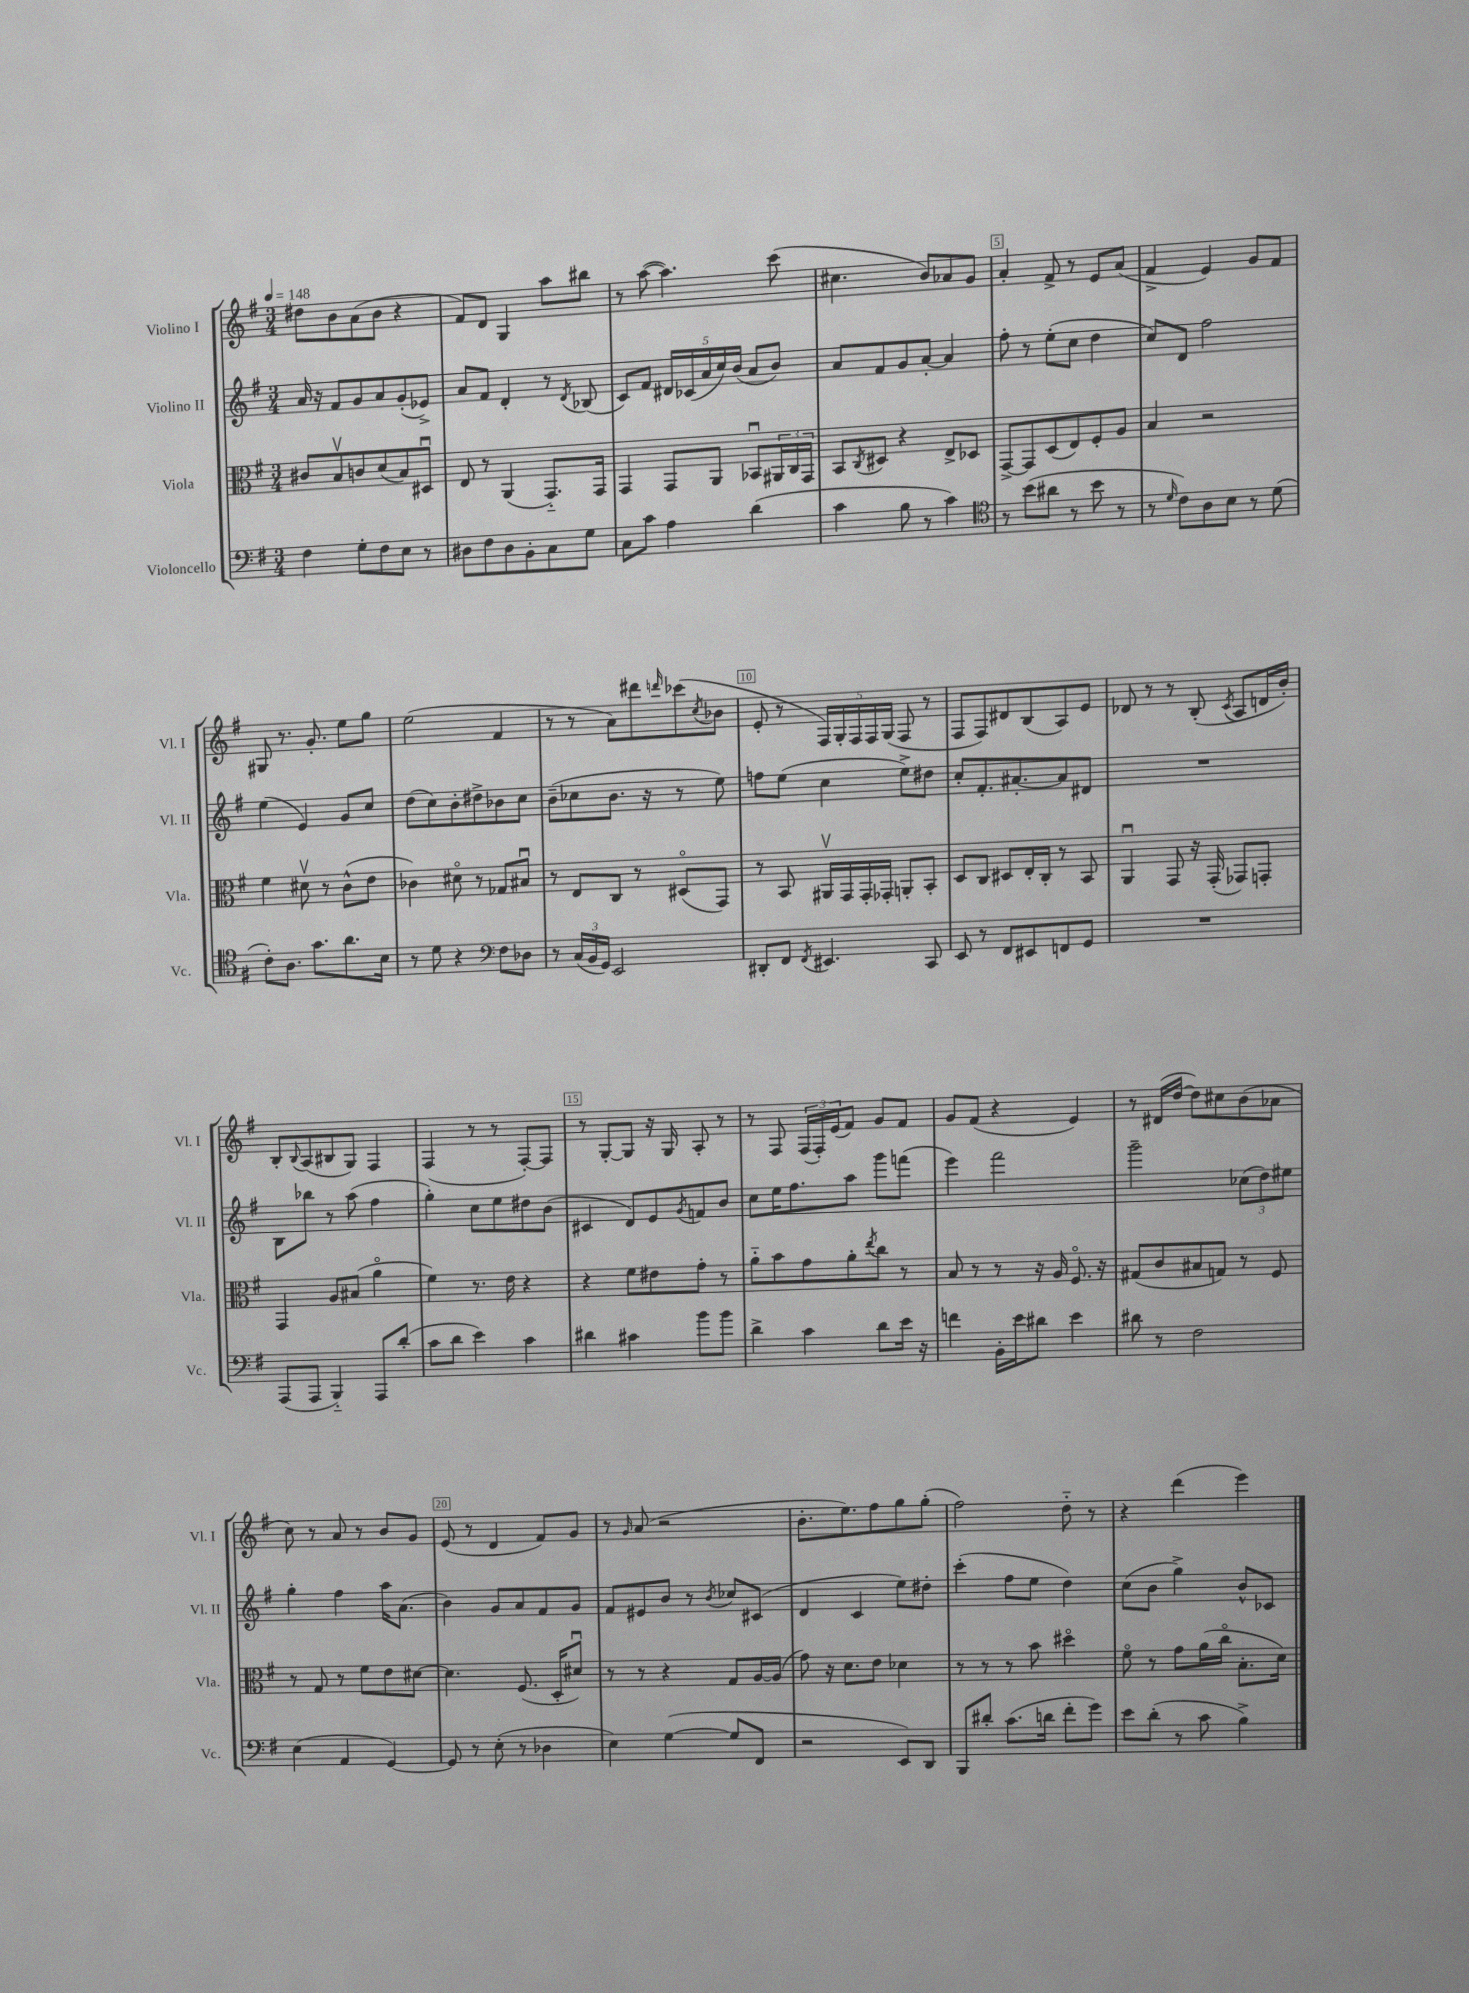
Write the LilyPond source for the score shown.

<<
\new StaffGroup <<
\new Staff = "s0" \with { instrumentName = "Violino I" shortInstrumentName = "Vl. I" } {
    \clef treble \key g \major \numericTimeSignature \time 3/4 \tempo 4 = 148
    dis''8 b'8 a'8( b'8 r4 |
    fis'8) d'8 g4 a''8 bis''8 |
    r8 a''8~( a''4.) c'''8( |
    cis''4. b'8) aes'8 g'8 |
    a'4-. fis'8-> r8 e'8 a'8( |
    fis'4-> e'4) g'8 fis'8 |
    gis8 r8. g'8.-. e''8 g''8 |
    e''2( fis'4 |
    r8 r8 a'8) dis'''8 \grace { d'''16 } ces'''8( \acciaccatura { c''8 } bes'8 |
    e'8-. r8 \tuplet 5/4 { fis16) g16-. fis16 fis16 g16( } fis8 r8 |
    fis8 fis8) dis'8 b8( a8) e'8 |
    des'8 r8 r8 b8-.( \acciaccatura { c'8 } a8 d'16 b'16-.) |
    b8-. \appoggiatura { b8 } a8( bis8 g8) fis4 |
    fis4( r8 r8 fis8~-.) fis8 |
    r8 g8~-. g8 r16 g16 a8-. r8 |
    r8 fis8 \tuplet 3/2 { fis16( fis16-.) e'16( } fis'8) g'8 fis'8 |
    g'8 fis'8( r4 e'4) |
    r8 dis'16( d''16~ d''8) cis''8 b'8( aes'8 |
    c''8) r8 a'8 r8 b'8 g'8 |
    e'8( r8 d'4 fis'8) g'8 |
    r8 \grace { g'16 } a'8( r2 |
    b'8.-. e''8.) fis''8 g''8 g''8-.( |
    fis''2) d''8-_ r8 |
    r4 d'''4( e'''4) \bar "|." |
}
\new Staff = "s1" \with { instrumentName = "Violino II" shortInstrumentName = "Vl. II" } {
    \clef treble \key g \major \numericTimeSignature \time 3/4
    a'16 r16 fis'8 g'8 a'8 g'8-.( ees'8->) |
    a'8 fis'8 d'4-. r8 \acciaccatura { d'8 } bes8( |
    c'8) fis'8 \tuplet 5/4 { dis'16 ces'16( a'16 c''16) b'16( } a'8 b'8) |
    a'8 fis'8 g'8 a'8~-. a'4 |
    fis''8-. r8 e''8-.( c''8 d''4 |
    c''8) d'8 fis''2 |
    e''4( e'4) g'8 c''8 |
    d''8( c''8) b'8-. dis''8-> bes'8 c''8 |
    b'8--( ces''8 b'8. r16 r8 e''8) |
    f''8 e''8( c''4 e''8->) dis''8 |
    c''8-. fis'8.-. ais'8.~-. ais'8 dis'8 |
    R2. |
    b8 bes''8 r8 a''8( fis''4 |
    g''4-.) c''8 e''8 dis''8 b'8( |
    cis'4 d'8) e'8 \acciaccatura { g'8 } f'8 b'8 |
    c''8 e''16 fis''8. a''8 g'''8 f'''8( |
    e'''4) fis'''2 |
    g'''2-- \tuplet 3/2 { ces''8( d''8) eis''8 } |
    g''4-. fis''4 a''16 a'8.( |
    b'4) g'8 a'8 fis'8 g'8 |
    fis'8 eis'8 b'8 r8 \acciaccatura { b'8 } ces''8 cis'8( |
    d'4 c'4 e''8) dis''8-. |
    c'''4-.( fis''8 e''8 d''4) |
    c''8( b'8 g''4->) b'8-^ ces'8 \bar "|." |
}
\new Staff = "s2" \with { instrumentName = "Viola" shortInstrumentName = "Vla." } {
    \clef alto \key g \major \numericTimeSignature \time 3/4
    cis'8 b8\upbow c'8 d'8( b8) dis8\downbow |
    e8 r8 a,4( g,8.-_) g,16 |
    g,4 g,8 a,8 bes,8\downbow \tuplet 3/2 { ais,16 c16 g,16 } |
    b,8 \acciaccatura { c8 } dis8 r4 e8-> des8 |
    g,8~-> g,8 d8( e8) fis8-. a8 |
    b4 r2 |
    fis'4 dis'8\upbow r8 c'8-^( e'8 |
    ces'4) dis'8\flageolet r8 ges8 bis8\downbow |
    r8 e8 c8 r8 dis8\flageolet( g,8) |
    r8 b,8 ais,16\upbow g,16 g,16-. ges,16-. a,8-. b,8-. |
    d8 c8 dis8 e16-. c16-. r8 b,8 |
    a,4\downbow g,8 r16 g,16-.( ges,8) g,8-. |
    g,4 a8 bis8( a'4\flageolet |
    fis'4) r8. e'16 r4 |
    r4 fis'8 eis'8 g'8-. r8 |
    a'8-_ b'8 g'8 a'8-. \acciaccatura { e''8 } c''8 r8 |
    b8 r8 r8 r16 a16 fis8.\flageolet r16 |
    gis8( c'8 bis8 g8) r8 fis8 |
    r8 g8 r8 fis'8 e'8 dis'8~ |
    dis'4. fis8.( d16-. dis'8\downbow) |
    r8 r8 r4 g8 a16~ a16( |
    g'8) r16 d'8. e'8 des'4 |
    r8 r8 r8 b'8 dis''4\flageolet |
    fis'8\flageolet r8 g'8 a'16( c''16\flageolet b8.-. d'16) \bar "|." |
}
\new Staff = "s3" \with { instrumentName = "Violoncello" shortInstrumentName = "Vc." } {
    \clef bass \key g \major \numericTimeSignature \time 3/4
    fis4 g8-. fis8 e8 r8 |
    dis8 fis8 dis8 b,8-. c8 g8 |
    c8 c'8 a4 d'4( |
    c'4 b8 r8 c'4) |
    \clef tenor r8 b'8( ais'8 r8 b'8 r8 |
    r8 \grace { d'16 } c'8) a8 b8 r8 d'8( |
    c'8-.) a8. g'8. a'8. b16 |
    r8 d'8 r4 \clef bass fis8 des8 |
    r8 \tuplet 3/2 { c16( b,16 g,16) } e,2 |
    dis,8-. fis,8 \acciaccatura { fis,8 } eis,4. c,8 |
    e,8 r8 fis,8 eis,8 f,8 g,8 |
    R2. |
    a,,8( a,,8 b,,4-_) a,,8 d'8-.( |
    c'8 d'8 e'4) c'4 |
    dis'4 cis'4 b'8 b'8 |
    d'4-> c'4 d'8 e'16 r16 |
    f'4 b,16-. e'16 dis'8 e'4 |
    dis'8 r8 fis2 |
    e4( a,4 g,4~) |
    g,8 r8 e8-.( r8 des4 |
    e4) g4~( g8 fis,8 |
    r2 e,8) d,8 |
    b,,8 dis'8-. c'8.( d'16 fis'8-. g'8) |
    e'8 d'8-.( r8 c'8 b4->) \bar "|." |
}
>>
>>
\layout { \context { \Score \override BarNumber.break-visibility = ##(#f #t #t) barNumberVisibility = #(every-nth-bar-number-visible 5) \override BarNumber.stencil = #(make-stencil-boxer 0.1 0.3 ly:text-interface::print) } }
